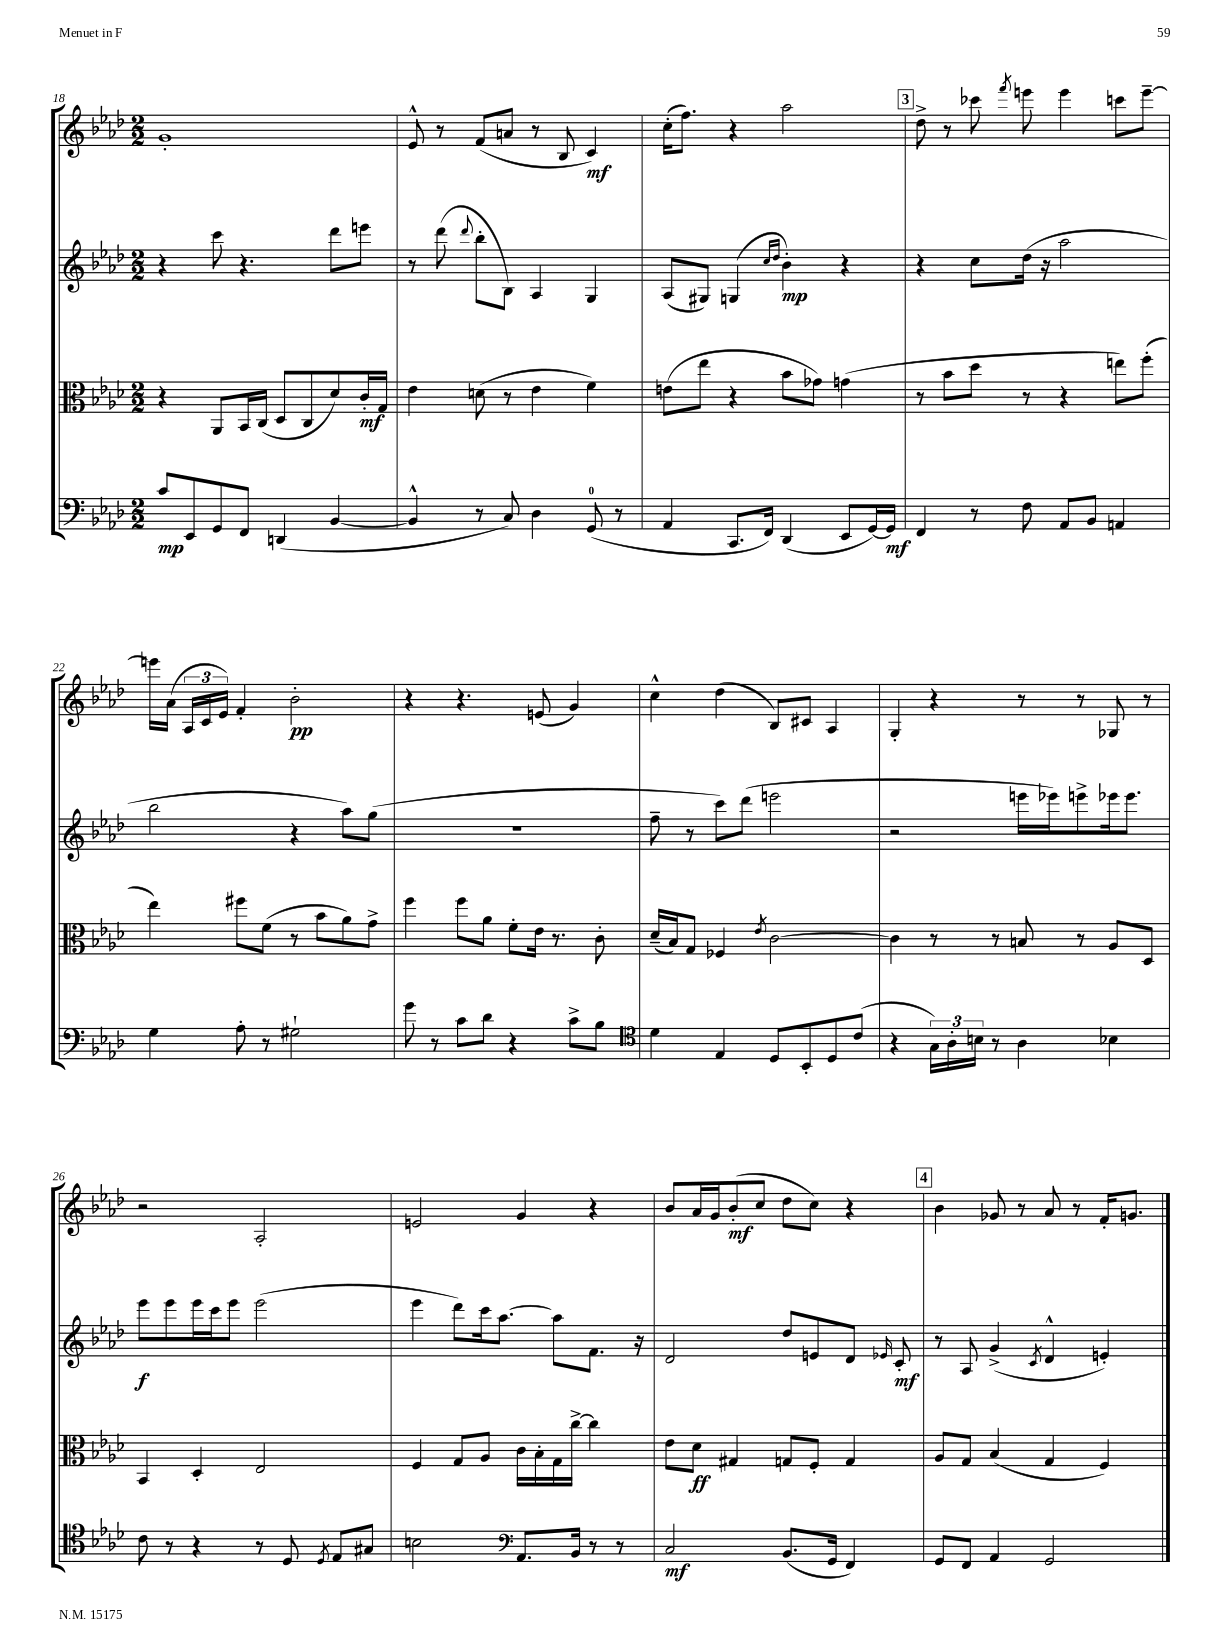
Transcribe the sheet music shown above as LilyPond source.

<<
\new StaffGroup <<
\new Staff = "s0" {
    \clef treble \key aes \major \numericTimeSignature \time 2/2
    \autoBeamOff g'1-. |
    ees'8-^ r8 f'8[( a'8] r8 bes8 c'4\mf) |
    c''16[-.( f''8.]) r4 aes''2 |
    \mark \markup { \box "3" } des''8-> r8 ces'''8 \acciaccatura { f'''8 } e'''8 e'''4 c'''8[ e'''8]~-- |
    e'''16[ aes'16]( \tuplet 3/2 { aes16[ c'16 ees'16]) } f'4-. bes'2-.\pp |
    r4 r4. e'8( g'4) |
    c''4-^ des''4( bes8[) cis'8] aes4 |
    g4-. r4 r8 r8 ges8 r8 |
    r2 aes2-. |
    e'2 g'4 r4 |
    bes'8[ aes'16 g'16 bes'8-.\mf( c''8] des''8[ c''8]) r4 |
    \mark \markup { \box "4" } bes'4 ges'8 r8 aes'8 r8 f'16[-. g'8.] \bar "|." |
}
\new Staff = "s1" {
    \clef treble \key aes \major \numericTimeSignature \time 2/2
    \autoBeamOff r4 c'''8 r4. des'''8[ e'''8] |
    r8 des'''8( \appoggiatura { des'''8 } bes''8[-. bes8]) aes4 g4 |
    aes8[( gis8]) g4( \grace { c''16[ des''16] } bes'4-.\mp) r4 |
    \mark \markup { \box "3" } r4 c''8[ des''16]( r16 aes''2 |
    bes''2 r4 aes''8[) g''8]( |
    r1 |
    f''8-- r8 c'''8[) des'''8]( e'''2 |
    r2 e'''16[ ees'''16) e'''8-> ees'''16 ees'''8.] |
    ees'''8[\f ees'''8 ees'''16 c'''16 ees'''8] ees'''2( |
    ees'''4 des'''8[) c'''16 aes''8.]~ aes''8[ f'8.] r16 |
    des'2 des''8[ e'8 des'8] \grace { ees'16 } c'8-.\mf |
    \mark \markup { \box "4" } r8 aes8 g'4->( \acciaccatura { c'8 } des'4-^ e'4-.) \bar "|." |
}
\new Staff = "s2" {
    \clef alto \key aes \major \numericTimeSignature \time 2/2
    \autoBeamOff r4 aes,8[ bes,16 c16]( des8[ c8 des'8) c'16-.\mf g16] |
    ees'4 d'8( r8 ees'4 f'4) |
    e'8[( ees''8] r4 bes'8[ ges'8]) g'4( |
    \mark \markup { \box "3" } r8 bes'8[ des''8] r8 r4 e''8[) f''8]-.( |
    ees''4) fis''8[ f'8]( r8 bes'8[ aes'8) g'8]-> |
    f''4 f''8[ aes'8] f'8[-. ees'16] r8. c'8-. |
    des'16[--( bes16) g8] fes4 \acciaccatura { ees'8 } c'2~ |
    c'4 r8 r8 b8 r8 aes8[ des8] |
    bes,4 des4-. ees2 |
    f4 g8[ aes8] c'16[ bes16-. g16 c''16]~-> c''4 |
    ees'8[ des'8]\ff gis4 g8[ f8]-. g4 |
    \mark \markup { \box "4" } aes8[ g8] bes4( g4 f4) \bar "|." |
}
\new Staff = "s3" {
    \clef bass \key aes \major \numericTimeSignature \time 2/2
    \autoBeamOff c'8[\mp ees,8 g,8 f,8] d,4( bes,4~ |
    bes,4-^ r8 c8) des4 g,8-0( r8 |
    aes,4 c,8.[ f,16]) des,4( ees,8[ g,16~) g,16]\mf |
    \mark \markup { \box "3" } f,4 r8 f8 aes,8[ bes,8] a,4 |
    g4 aes8-. r8 gis2-! |
    g'8 r8 c'8[ des'8] r4 c'8[-> bes8] |
    \clef tenor des'4 ees4 des8[ bes,8-. des8 c'8]( |
    r4 \tuplet 3/2 { g16[) aes16-. b16] } r8 aes4 bes4 |
    c'8 r8 r4 r8 des8 \acciaccatura { des8 } ees8[ gis8] |
    b2 \clef bass aes,8.[ bes,16] r8 r8 |
    c2\mf bes,8.[( g,16] f,4) |
    \mark \markup { \box "4" } g,8[ f,8] aes,4 g,2 \bar "|." |
}
>>
>>
\layout { \context { \Score currentBarNumber = #18 } }
